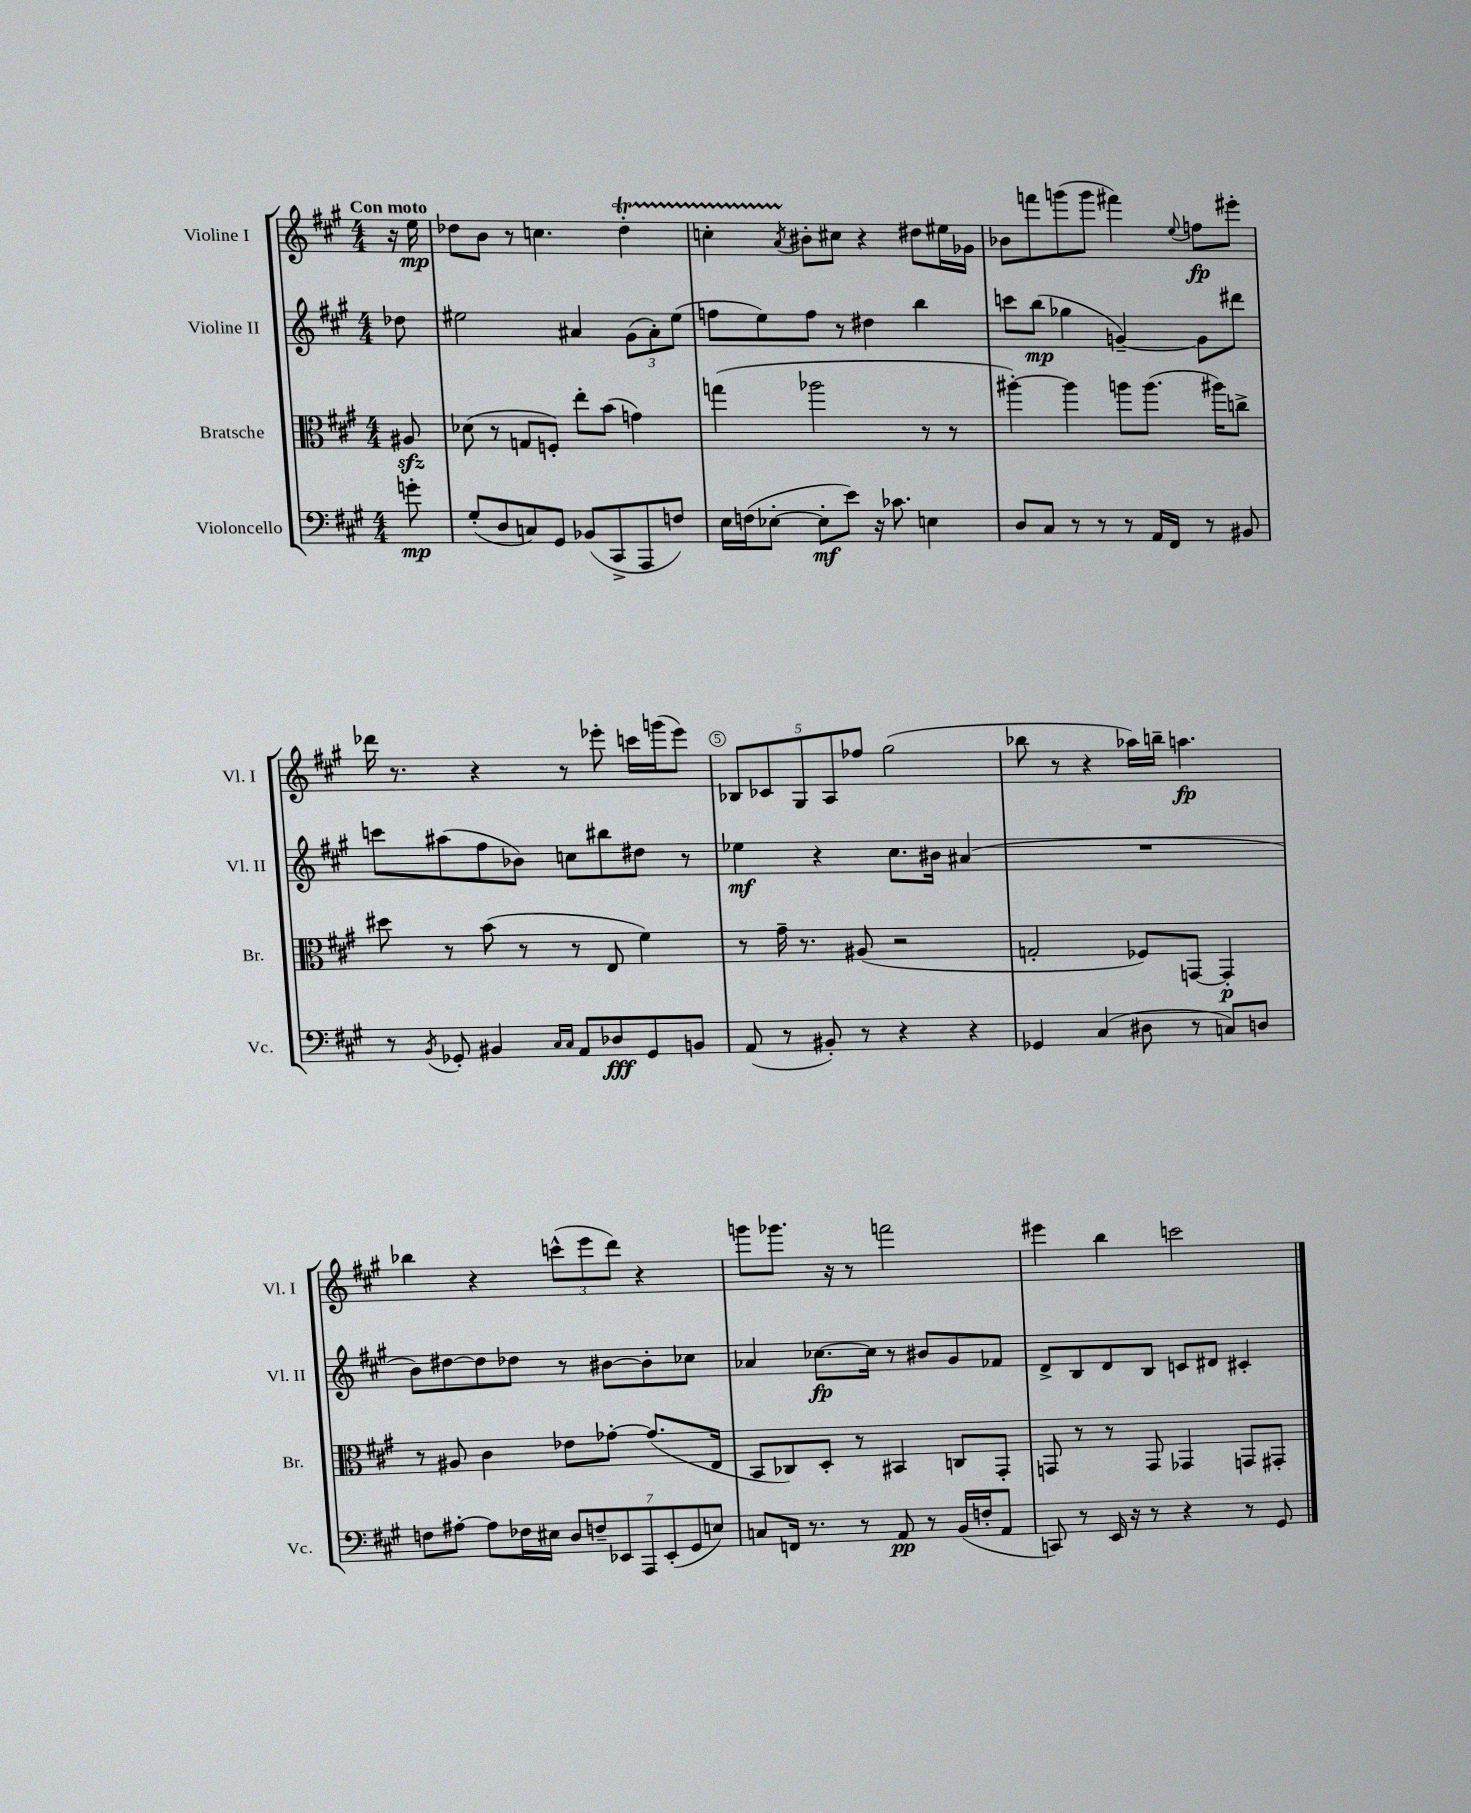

**kern	**kern	**kern	**kern
*staff4	*staff3	*staff2	*staff1
*clefF4	*clefC3	*clefG2	*clefG2
*k[f#c#g#]	*k[f#c#g#]	*k[f#c#g#]	*k[f#c#g#]
*M4/4	*M4/4	*M4/4	*M4/4
8g'	8A#	8dd-	16r
.	.	.	16ee
=	=	=	=
(8G#'	(8d-	2ee#	8dd-
8D	8r	.	8b
8C)	8G	.	8r
8GG#	8F')	.	4.cc
(8BB-	8ee'	4a#	.
8CC#^	(8b	.	.
8AAA	4g)	(12g#	4dd-'
.	.	12a#')	.
8F)	.	.	.
.	.	(12ee#	.
=	=	=	=
16E	(4gg	8ff	4cc'
(16F	.	.	.
[8E-'	.	8ee)	.
.	.	.	8qa
8E-']	2aa-	8ff	8b#'
8e)	.	8r	8cc#
16r	.	4dd#	4r
8.c-	.	.	.
4E	8r	4bb	8dd#
.	8r	.	16ee#
.	.	.	16g-
=	=	=	=
8D	[4aa#')	8ccc	8b-
8C#	.	(8bb	8fff
8r	4aa#]	4gg-	(8ggg
8r	.	.	8ggg
8r	8aa	[4g~)	4fff#)
16AA	(8.aa	.	.
16FF#	.	.	.
.	.	.	8qqee
8r	.	8g]	8ff
.	16aa#)	.	.
8BB#	8cc^	8ddd#	8eee#'
=	=	=	=
8r	8dd#	8ccc	16ddd-
.	.	.	8.r
8qBB	.	.	.
8GG-'	8r	(8aa#	.
4BB#	(8b	8ff#	4r
.	8r	8b-)	.
16qqC#	.	.	.
16qqC#	.	.	.
8AA	8r	8cc	8r
8D-	8E	8bb#	8eee-'
8GG-	4f#)	8dd#	16ccc
.	.	.	(16ggg
8BB	.	8r	8eee-)
=	=	=	=
(8AA	8r	4ee-	10B-
.	.	.	10c-
8r	16g#~	.	.
.	8.r	.	.
.	.	.	10G#
8BB#')	.	4r	.
.	.	.	10A
8r	(8A#	.	.
.	.	.	10ff-
4r	2r	8.cc#	(2gg#
.	.	16b#	.
4r	.	(4a#	.
=	=	=	=
4GG-	2G'	1r	8bb-
.	.	.	8r
(4C#	.	.	4r
8D#	8F-)	.	16aa-)
.	.	.	16bb~
8r	[8GG	.	4.aa
8C)	4GG']	.	.
8D	.	.	.
=	=	=	=
8F	8r	8b)	4bb-
[8A#'	8A#	[8dd#	.
8A#]	4c#	8dd#]	4r
16F-	.	8dd-	.
16E#	.	.	.
14D	8e-	8r	(12ccc^^
14F~	.	.	.
.	.	.	12eee
.	[8g-'	[8b#	.
14EE-	.	.	.
.	.	.	12ddd)
14AAA	.	.	.
.	(8.g-]	8b#']	4r
(14EE-'	.	.	.
14GG#	.	.	.
.	.	8cc-	.
14E)	.	.	.
.	16E	.	.
=	=	=	=
8C	8BB	4a-	8ggg
16FF	8C-)	.	8.ggg-
8.r	.	.	.
.	8D'	[8.cc-	.
.	.	.	16r
8r	8r	.	8r
.	.	16cc-]	.
8AA	4BB#	8r	2fff
8r	.	8b#	.
(16BB	8C	8g#	.
16F'	.	.	.
8AA	8GG#'	8f-	.
=	=	=	=
8CC)	8GG	8d^	4eee#
8r	8r	8B	.
16EE	8r	8d	4bb
16r	.	.	.
8r	8GG	8B	.
4r	4GG-	8c	2ccc
.	.	8d#	.
8r	8GG	4c#'	.
8GG#	8GG#'	.	.
==	==	==	==
*-	*-	*-	*-
